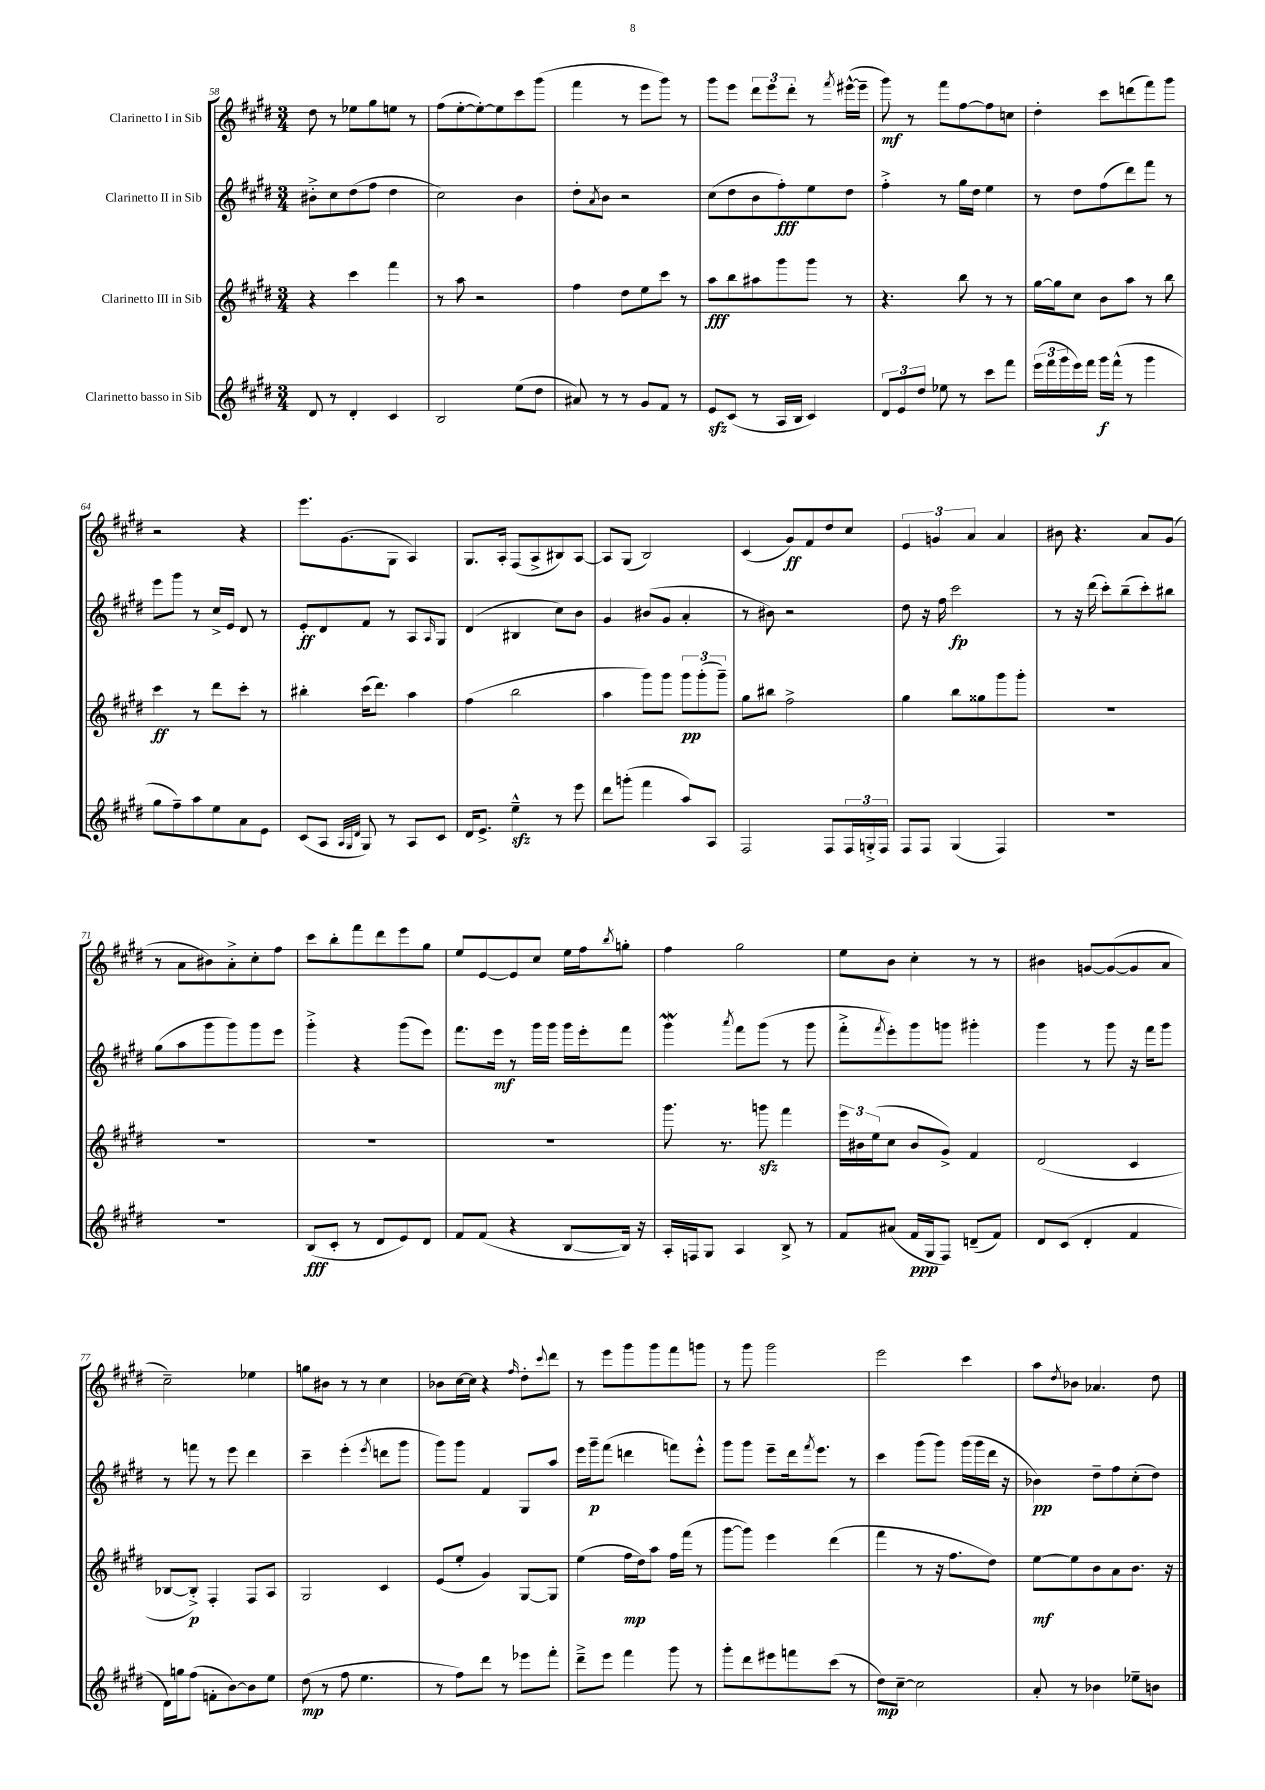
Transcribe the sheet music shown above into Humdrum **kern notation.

**kern	**kern	**kern	**kern
*staff4	*staff3	*staff2	*staff1
*clefG2	*clefG2	*clefG2	*clefG2
*k[f#c#g#d#]	*k[f#c#g#d#]	*k[f#c#g#d#]	*k[f#c#g#d#]
*M3/4	*M3/4	*M3/4	*M3/4
8d#/	4r	8b#'^\L	8dd#\
8r	.	8cc#\	8r
4d#'/	4ccc#\	(8dd#\	8ee-\L
.	.	8ff#\J	8gg#\
4c#/	4fff#\	4dd#\	8ee\J
.	.	.	8r
=	=	=	=
2B/	8r	2cc#\)	(8ff#\L
.	8aa\	.	[8ee'\
.	2r	.	8ee'\_)
.	.	.	8ee\]
(8ee\L	.	4b\	8ccc#\
8dd#\J	.	.	(8ggg#\J
=	=	=	=
8a#/)	4ff#\	8dd#'\L	4fff#\
.	.	8qa/	.
8r	.	8b\J	.
8r	8dd#\L	2r	8r
8g#/L	8ee\	.	8eee\L
8f#/J	8ccc#\J	.	8ggg#\J)
8r	8r	.	8r
=	=	=	=
8e/L	8aa\L	(8cc#\L	8ggg#\L
(8c#/J	8bb\	8dd#\	8eee\J
8r	8aa#\	8b\	12ddd#\L
.	.	.	12eee\
16A/LL	8ggg#\	8ff#'\)	.
.	.	.	12ddd#'\J
16B/JJ	.	.	.
4c#/)	8ggg#\J	8ee\	8r
.	.	.	8qfff#/
.	8r	8dd#\J	([16eee#^^\LL
.	.	.	16eee#~\]JJ
=	=	=	=
12d#/L	4.r	4ff#'^\	8ggg#\)
12e/	.	.	.
.	.	.	8r
12dd#/J	.	.	.
8ee-\	.	8r	8fff#\L
8r	8bb\	16gg#\LL	[8ff#\
.	.	16dd#\JJ	.
8ccc#\L	8r	4ee\	8ff#\]
8fff#\J	8r	.	8cc\J
=	=	=	=
(24eee\LL	[16gg#\LL	8r	4dd#'\
24fff#\	.	.	.
.	16gg#\]J	.	.
24ggg#\	.	.	.
16eee\)	8cc#\J	8dd#\L	.
16fff#\JJ	.	.	.
16ggg#\LL	8b\L	(8ff#\	8ccc#\L
(16fff#^^\JJ	.	.	.
8r	8aa\J	8ddd#\)	(8ddd\
4ggg#\	8r	8fff#\J	8fff#\)
.	8bb\	8r	8ggg#\J
=	=	=	=
8gg#\L	4ccc#\	8eee\L	2r
8ff#~\)	.	8ggg#\J	.
8aa\	8r	8r	.
8ee\	8ddd#\L	16cc#^/LL	.
.	.	16e/JJ	.
8a\	8ccc#'\J	8d#/	4r
8e\J	8r	8r	.
=	=	=	=
(8c#/L	4bb#'\	8e'/L	8.eee\L
8A/J	.	8d#/	.
.	.	.	(8.g#\
32qqA/LLL	.	.	.
32qqG#/	.	.	.
32qqd#/JJJ	.	.	.
8G#/)	(16ccc#\LK	8f#/J	.
.	8.ddd#\J)	.	.
8r	.	8r	8G#\J
8A/L	4aa\	8A/L	4A/)
.	.	16qqA/	.
8c#/J	.	8G#/J	.
=	=	=	=
16d#/LK	(4ff#\	(4d#/	8.G#/L
8.e^/J	.	.	.
.	.	.	16A'/Jk
4ee~^^\	2bb\	4B#/	(8F#/L
.	.	.	8A^/
8r	.	8cc#\L)	8B#/)
8eee\	.	8b\J	[8A/J
=	=	=	=
8ddd#\L	4aa\	4g#/	8A/]L
(8ggg'\J	.	.	(8G#/J
4fff#\	8ggg#\L)	(8b#/L	2B/)
.	8ggg#\J	8g#/J	.
8aa/L)	12ggg#\L	4a'/	.
.	(12ggg#'\	.	.
8A/J	.	.	.
.	12ggg#~\J)	.	.
=	=	=	=
2F#/	8gg#\L	8r	(4c#/
.	8bb#\J	8b#\)	.
.	2ff#^\	2r	8g#/L)
.	.	.	8f#/
8F#/L	.	.	8dd#/
24F#/L	.	.	8cc#/J
24G'^/	.	.	.
24F#/JJ	.	.	.
=	=	=	=
8F#/L	4gg#\	8dd#\	6e/
8F#/J	.	16r	.
.	.	.	6g/
.	.	16ff#\	.
(4G#/	8bb\L	2ccc#\	.
.	.	.	6a/
.	8gg##\	.	.
4F#/)	8ggg#\	.	4a/
.	8ggg#'\J	.	.
=	=	=	=
2.r	2.r	8r	8b#\
.	.	16r	4.r
.	.	(16ddd#\	.
.	.	8ccc#'\L)	.
.	.	(8bb~\	.
.	.	8ccc#'\)	8a/L
.	.	8bb#\J	(8g#/J
=	=	=	=
2.r	2.r	(8gg#\L	8r
.	.	8aa\	8a\L
.	.	8ggg#\	8b#\)
.	.	8ggg#\)	8a'^\
.	.	8ggg#\	8cc#'\
.	.	8eee\J	8ff#\J
=	=	=	=
(8B/L	2.r	4ggg#'^\	8ccc#\L
8c#'/J	.	.	8bb'\
8r	.	4r	8fff#\
8d#/L	.	.	8ddd#\
8e/)	.	(8ggg#\L	8eee\
8d#/J	.	8eee\J)	8gg#\J
=	=	=	=
8f#/L	2.r	8.fff#\L	8ee/L
(8f#/J	.	.	[8e/
.	.	16eee\Jk	.
4r	.	8r	8e/]
.	.	16ggg#\LL	8cc#/J
.	.	16ggg#\JJ	.
[8B/L	.	16ggg#\LL	16ee\LL
.	.	16eee'\J	16ff#\J
.	.	.	8qbb/
16B/]Jk)	.	8fff#\J	8gg'\J
16r	.	.	.
=	=	=	=
16A'/LL	8.ggg#\	4ggg#\	4ff#\
16F/J	.	.	.
8G#/J	.	.	.
.	8.r	.	.
.	.	8qaaa/	.
4A/	.	8fff#\L	2gg#\
.	8ggg\	(8ggg#\J	.
8B^/	4fff#\	8r	.
8r	.	8ggg#\	.
=	=	=	=
8f#/L	24eee\LL	8fff#'^\L	8ee\L
.	24b#\	.	.
.	(24ee\J	.	.
.	.	8qfff#/	.
(8a#/J	8cc#\J	8eee'\)	8b\J
16f#/LL	8b#/L	8ggg#\	4cc#'\
16G#/J	.	.	.
8F#/J)	8g#^/J)	8ggg\J	.
(8d~/L	4f#/	4ggg#'\	8r
8f#/J)	.	.	8r
=	=	=	=
8d#/L	(2d#/	4ggg#\	4b#\
(8c#/J	.	.	.
4d#'/	.	8r	[8g/L
.	.	8ggg#\	(8g/_
4f#/	4c#/	16r	8g/]
.	.	16fff#\LK	.
.	.	8ggg#\J	8a/J
=	=	=	=
16d#\LL)	[8B-/L	8r	2cc#~\)
16gg\J	.	.	.
(8ff#\J	8B-'^/]J)	8fff\	.
8f'\L	4F#'/	8r	.
[8b\)	.	8eee\	.
8b\]	8F#/L	4ddd#\	4ee-\
8ee\J	8A/J	.	.
=	=	=	=
(8dd#\	2G#/	4ccc#~\	8gg\L
8r	.	.	8b#\J
8ff#\	.	(4eee'\	8r
4.ee\	.	.	8r
.	.	8qeee/	.
.	4c#/	8ddd\L	4cc#\
.	.	8ggg#\J	.
=	=	=	=
8r	(8e/L	8ggg#\L)	8b-\L
8ff#\L)	8ee'/J	8ggg#\J	[16cc#\L
.	.	.	16cc#\]JJ
8ddd#\J	4g#/)	4f#/	4r
8r	.	.	.
.	.	.	16qqff#/
8eee-\L	[8G#/L	8G#/L	8dd#'\L
.	.	.	8qqccc#/
8fff#'\J	8G#/]J	8aa/J	8ddd#\J
=	=	=	=
8ddd#~^\L	(4ee\	16eee\LL	8r
.	.	16ggg#~\J	.
8eee\J	.	(8fff#\J	8eee\L
4fff#\	16ff#\LL	4ddd\	8ggg#\
.	16dd#\J)	.	.
.	8aa\J	.	8ggg#\
8ggg#\	16ff#\LL	8fff\L)	8fff#\
.	(16fff#\JJ	.	.
8r	8r	8eee'^^\J	8ggg\J
=	=	=	=
8ggg#'\L	[8ggg#\L	8ggg#\L	8r
8ddd#\	8ggg#\]J)	8ggg#\J	8ggg#\
8eee#\	4eee\	8eee~\L	2ggg#\
8fff\	.	16ddd#\k	.
.	.	8qfff#/	.
.	.	8.eee\J	.
(8ccc#\J	(4ddd#\	.	.
8r	.	8r	.
=	=	=	=
8dd#\L)	4fff#\	4ccc#\	2eee\
[8cc#~\J	.	.	.
2cc#\]	8r	(8ggg#\L	.
.	16r	8ggg#\J)	.
.	8.ff#\L	.	.
.	.	(16ggg#\LL	4ccc#\
.	.	16ggg#\	.
.	8dd#\J)	16ddd#\JJ	.
.	.	16r	.
=	=	=	=
8a'/	[8ee\L	4b-\)	8aa\L
.	.	.	8qdd#/
8r	8ee\]	.	8b-\J
4b-\	8b\	8dd#~\L	4.a-/
.	8a\	8ff#\	.
8ee-~\L	8.b\J	(8cc#'\	.
8b\J	.	8dd#\J)	8dd#\
.	16r	.	.
==	==	==	==
*-	*-	*-	*-
